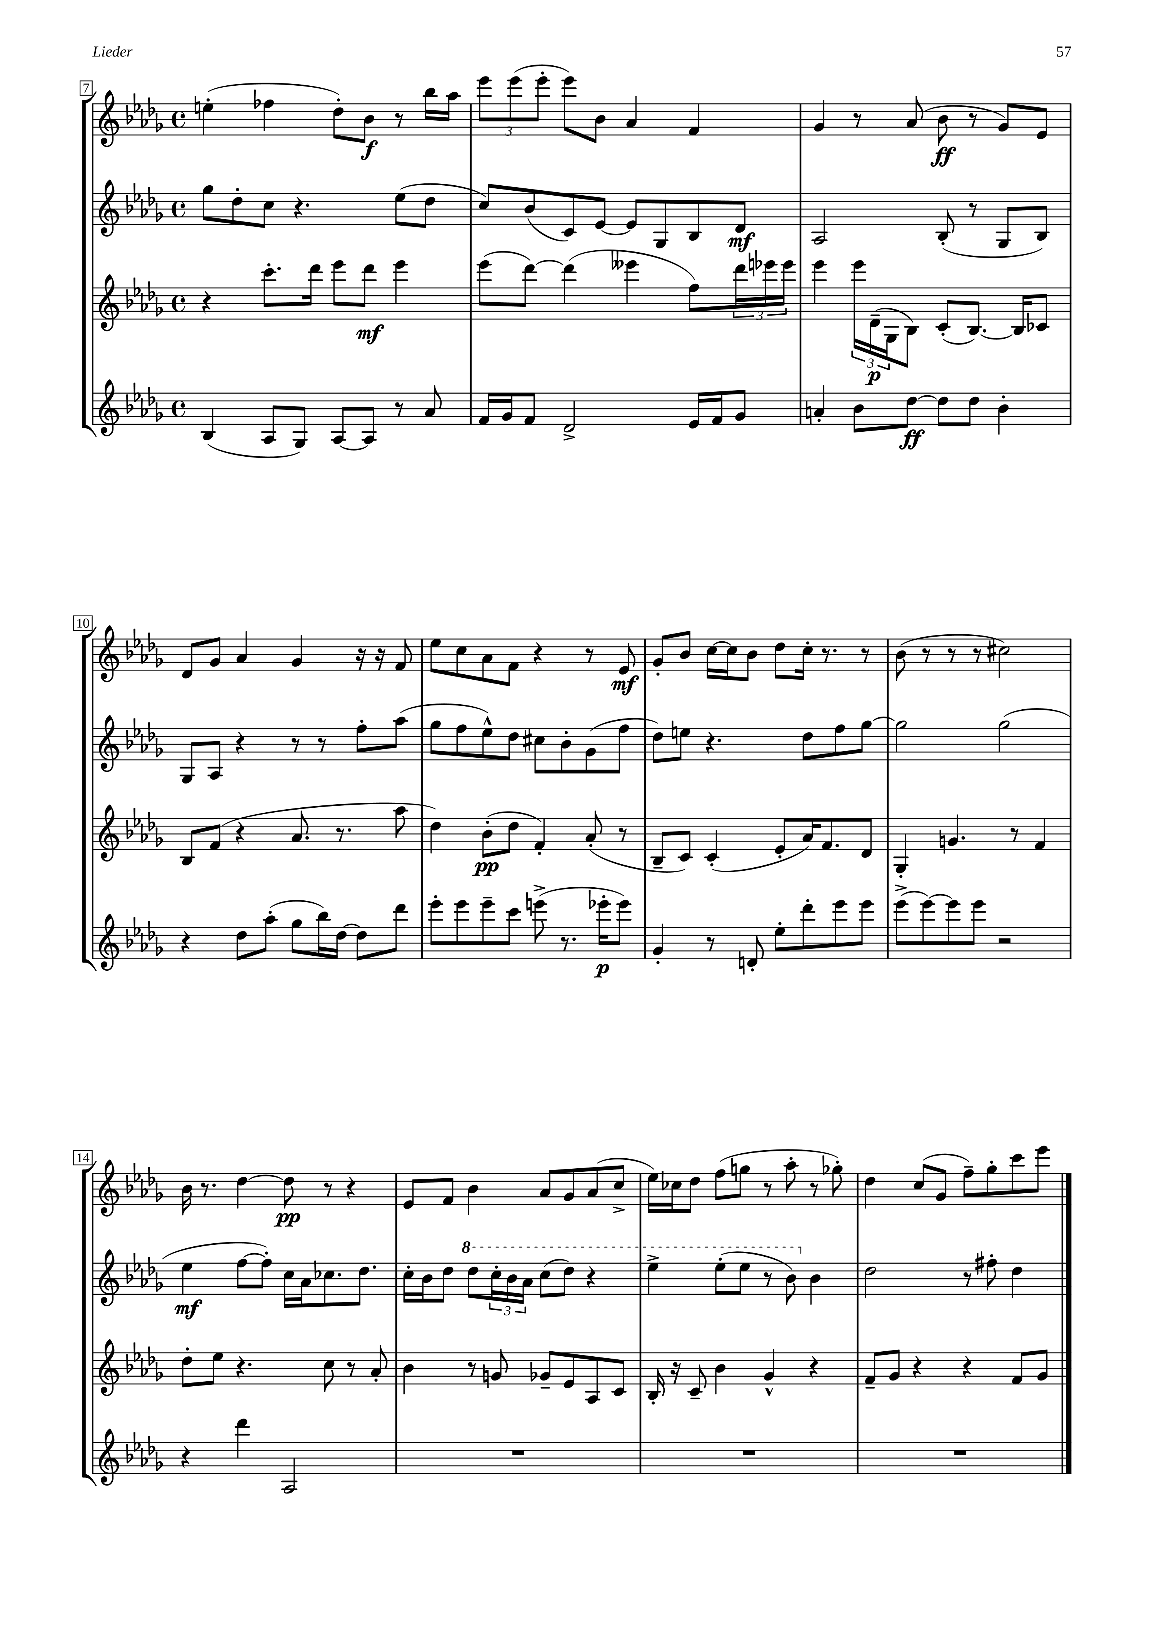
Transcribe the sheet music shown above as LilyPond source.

<<
\new StaffGroup <<
\new Staff = "s0" {
    \clef treble \key des \major \defaultTimeSignature \time 4/4
    e''4-.( fes''4 des''8-.) bes'8\f r8 bes''16 aes''16 |
    \tuplet 3/2 { ees'''8 ees'''8( ees'''8-. } ees'''8) bes'8 aes'4 f'4 |
    ges'4 r8 aes'8( bes'8\ff r8 ges'8) ees'8 |
    des'8 ges'8 aes'4 ges'4 r16 r16 f'8 |
    ees''8 c''8 aes'8 f'8 r4 r8 ees'8\mf |
    ges'8-. bes'8 c''16~ c''16 bes'8 des''8 c''16-. r8. r8 |
    bes'8( r8 r8 r8 cis''2) |
    bes'16 r8. des''4~ des''8\pp r8 r4 |
    ees'8 f'8 bes'4 aes'8 ges'8 aes'8( c''8-> |
    ees''16) ces''16 des''8 f''8( g''8 r8 aes''8-. r8 ges''8-.) |
    des''4 c''8( ges'8 f''8--) ges''8-. c'''8 ees'''8 \bar "|." |
}
\new Staff = "s1" {
    \clef treble \key des \major \defaultTimeSignature \time 4/4
    ges''8 des''8-. c''8 r4. ees''8( des''8 |
    c''8) bes'8( c'8) ees'8~ ees'8 ges8 bes8 des'8\mf |
    aes2 bes8-.( r8 ges8 bes8) |
    ges8 aes8 r4 r8 r8 f''8-. aes''8( |
    ges''8 f''8 ees''8-^) des''8 cis''8 bes'8-. ges'8( f''8 |
    des''8) e''8 r4. des''8 f''8 ges''8~ |
    ges''2 ges''2( |
    ees''4\mf f''8~ f''8-.) c''16 aes'16 ces''8. des''8. |
    c''16-. bes'16 des''8 \ottava #1 des'''8 \tuplet 3/2 { c'''16-. bes''16 aes''16 } c'''8( des'''8) r4 |
    ees'''4-> ees'''8-.( ees'''8 r8 bes''8) \ottava #0 bes'4 |
    des''2 r8 fis''8-. des''4 \bar "|." |
}
\new Staff = "s2" {
    \clef treble \key des \major \defaultTimeSignature \time 4/4
    r4 c'''8.-. des'''16 ees'''8 des'''8\mf ees'''4 |
    ees'''8( des'''8~) des'''4( eeses'''4 f''8) \tuplet 3/2 { des'''16 ees'''16 ees'''16 } |
    ees'''4 \tuplet 3/2 { ees'''16 des'16--\p( ges16 } bes8) c'8-.( bes8.~) bes16 ces'8 |
    bes8 f'8( r4 aes'8. r8. aes''8 |
    des''4) bes'8-.\pp( des''8 f'4-.) aes'8-.( r8 |
    bes8-- c'8) c'4-.( ees'8-. aes'16) f'8. des'8 |
    ges4-. g'4. r8 f'4 |
    des''8-. ees''8 r4. c''8 r8 aes'8-. |
    bes'4 r8 g'8 ges'8-- ees'8 aes8 c'8 |
    bes16-. r16 c'8-- bes'4 ges'4-^ r4 |
    f'8-- ges'8 r4 r4 f'8 ges'8 \bar "|." |
}
\new Staff = "s3" {
    \clef treble \key des \major \defaultTimeSignature \time 4/4
    bes4( aes8 ges8) aes8~ aes8 r8 aes'8 |
    f'16 ges'16 f'8 des'2-> ees'16 f'16 ges'8 |
    a'4-. bes'8 des''8~\ff des''8 des''8 bes'4-. |
    r4 des''8 aes''8-.( ges''8 bes''16) des''16~ des''8 des'''8 |
    ees'''8-. ees'''8 ees'''8-- c'''8 e'''8->( r8. ees'''16-.\p ees'''8) |
    ges'4-. r8 d'8-. ees''8-. des'''8-. ees'''8 ees'''8 |
    ees'''8->( ees'''8~) ees'''8 ees'''8 r2 |
    r4 des'''4 aes2 |
    R1 |
    R1 |
    R1 \bar "|." |
}
>>
>>
\layout { \context { \Score currentBarNumber = #7 \override BarNumber.stencil = #(make-stencil-boxer 0.1 0.3 ly:text-interface::print) } }
